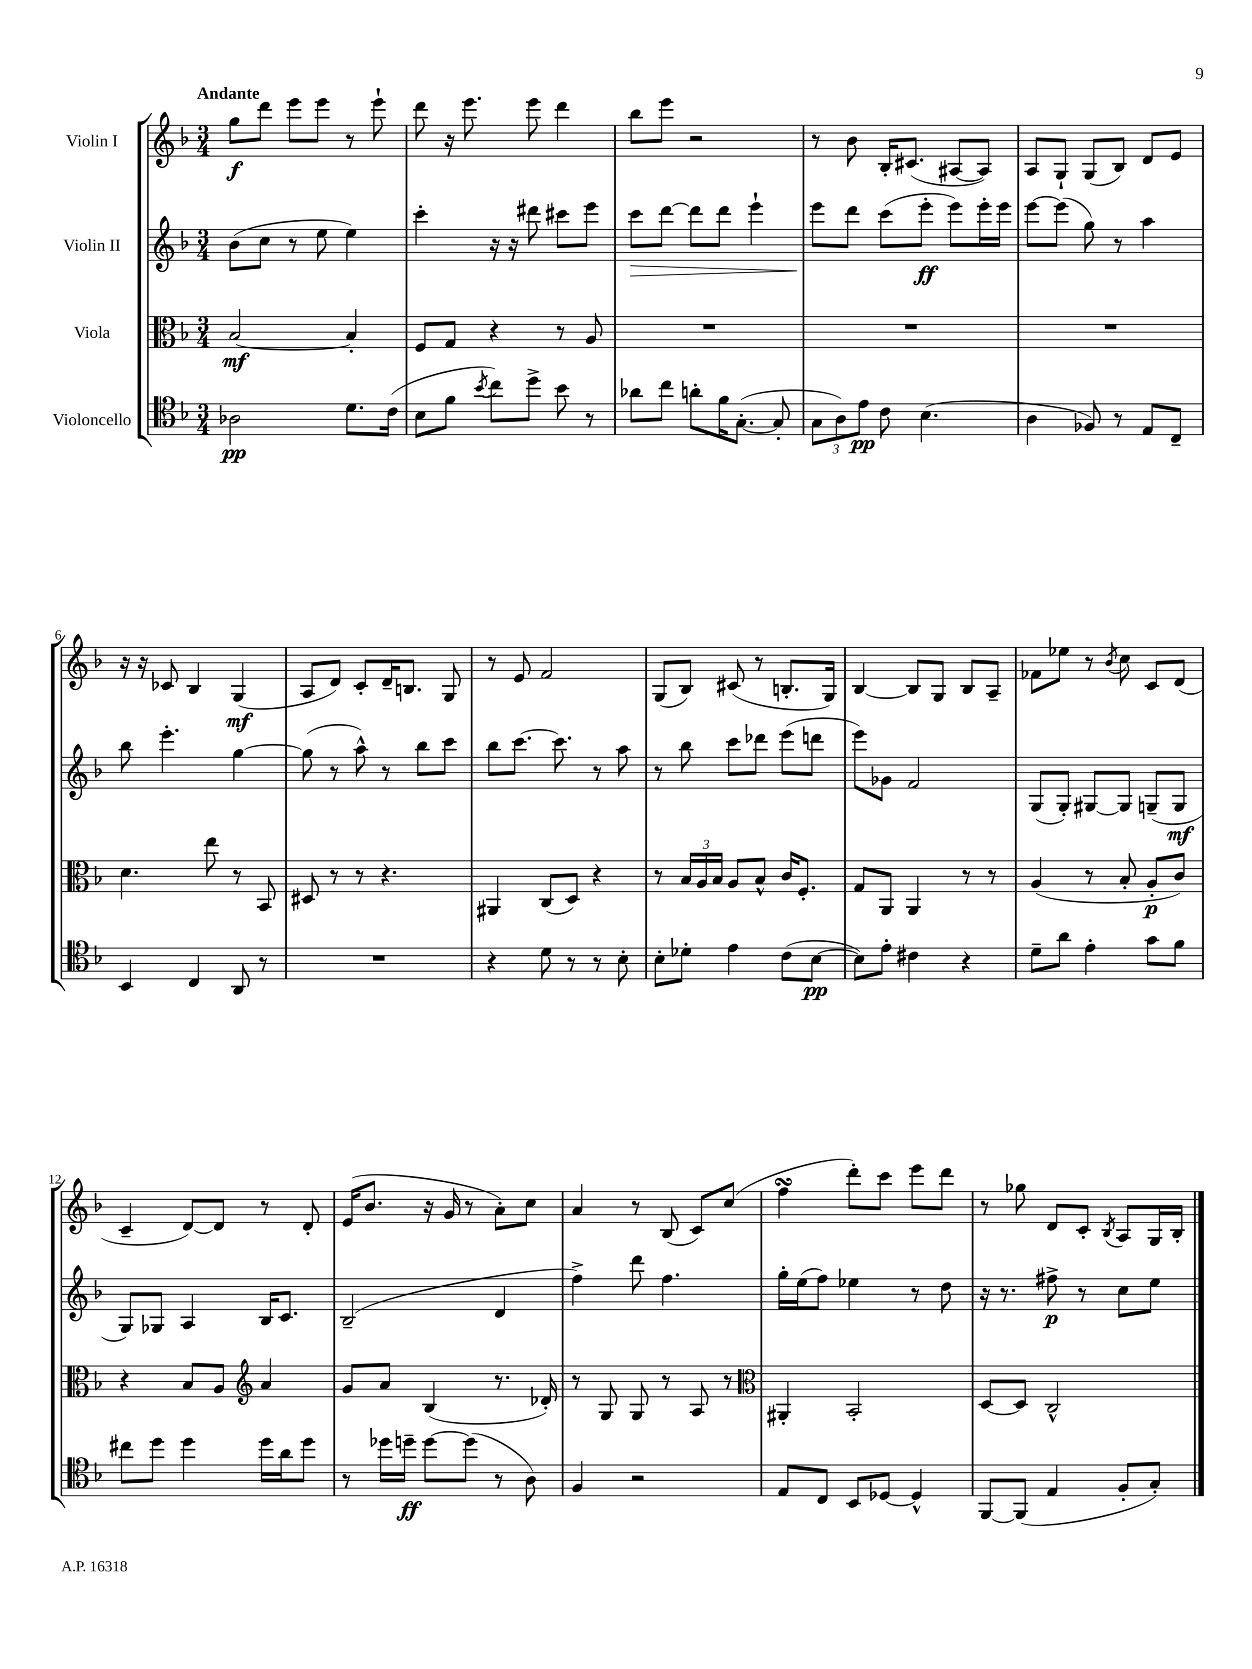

**kern	**kern	**kern	**kern
*staff4	*staff3	*staff2	*staff1
*clefC4	*clefC3	*clefG2	*clefG2
*k[b-]	*k[b-]	*k[b-]	*k[b-]
*M3/4	*M3/4	*M3/4	*M3/4
2A-	[2B-	(8b-	8gg
.	.	8cc	8ddd
.	.	8r	8eee
.	.	8ee	8eee
8.d	4B-']	4ee)	8r
.	.	.	8eee`
(16c	.	.	.
=	=	=	=
8B-	8F	4ccc'	8ddd
8f	8G	.	16r
.	.	.	8.eee
8qb-	.	.	.
8cc)	4r	16r	.
.	.	16r	.
8dd^	.	8ddd#	8eee
8b-	8r	8ccc#	4ddd
8r	8A	8eee	.
=	=	=	=
8a-	2.r	8ccc	8bb-
8cc	.	[8ddd	8eee
8a'	.	8ddd]	2r
16f	.	8ddd	.
([8.G'	.	.	.
.	.	4eee`	.
8G']	.	.	.
=	=	=	=
12G	2.r	8eee	8r
12A)	.	.	.
.	.	8ddd	8b-
12e	.	.	.
8c	.	(8ccc	16B-'
.	.	.	(8.c#
(4.B-	.	8eee'	.
.	.	8eee)	[8A#
.	.	16eee'	8A#])
.	.	16eee	.
=	=	=	=
4A	2.r	[8eee	8A
.	.	(8eee]	8G`
8F-)	.	8gg)	(8G
8r	.	8r	8B-)
8E	.	4aa	8d
8C~	.	.	8e
=	=	=	=
4BB-	4.d	8bb-	16r
.	.	.	16r
.	.	4.eee'	8c-
4C	.	.	4B-
.	8ee	.	.
8AA	8r	[4gg	(4G
8r	8BB-	.	.
=	=	=	=
2.r	8D#	(8gg]	8A
.	8r	8r	8d)
.	8r	8aa^^)	8c'
.	4.r	8r	16d~
.	.	.	8.B
.	.	8bb-	.
.	.	8ccc	8G
=	=	=	=
4r	4AA#	8bb-	8r
.	.	[8.ccc	8e
8d	(8C	.	2f
.	.	8.ccc]	.
8r	8D)	.	.
8r	4r	8r	.
8B-'	.	8aa	.
=	=	=	=
8B-'	8r	8r	(8G
8d-'	24B-	8bb-	8B-)
.	24A	.	.
.	24B-	.	.
4e	8A	8ccc	(8c#
.	8B-^^	8ddd-	8r
(8c	16c	(8eee	8.B'
.	8.F'	.	.
[8B-	.	8ddd	.
.	.	.	16G)
=	=	=	=
8B-])	8G	8eee)	[4B-
8e'	8AA	8g-	.
4c#	4AA	2f	8B-]
.	.	.	8G
4r	8r	.	8B-
.	8r	.	8A~
=	=	=	=
8d~	(4A	(8G	8f-
8a	.	8G')	8ee-
4e'	8r	[8G#	8r
.	.	.	8qb-
.	8B-'	8G#]	8cc
8g	8A'	(8G~	8c
8f	8c)	8G	(8d
=	=	=	=
8cc#	4r	8G)	4c~
8dd	.	8G-	.
4dd	8B-	4A	[8d)
.	8A	.	8d]
*	*clefG2	*	*
16dd	4a	16B-	8r
16a	.	8.c	.
8dd	.	.	8d'
=	=	=	=
8r	8g	(2B-~	(16e
.	.	.	8.b-
16dd-	8a	.	.
16dd~	.	.	.
[8dd	(4B-	.	16r
.	.	.	16g
(8dd]	.	.	8r
8r	8.r	4d	8a')
8A)	.	.	8cc
.	16d-')	.	.
=	=	=	=
4F	8r	4ff^)	4a
.	8G	.	.
2r	8G	8ddd	8r
.	8r	4.ff	(8B-
.	8A	.	8c)
.	8r	.	(8cc
=	=	=	=
*	*clefC3	*	*
8E	4AA#'	16gg'	4ff
.	.	(16ee	.
8C	.	8ff)	.
8BB-	2BB-'	4ee-	8ddd')
[8D-	.	.	8ccc
4D-^^]	.	8r	8eee
.	.	8dd	8ddd
=	=	=	=
[8FF	[8D	16r	8r
.	.	8.r	.
(8FF]	8D]	.	8gg-
4E	2C^^	8ff#^	8d
.	.	8r	8c'
.	.	.	8qB-
8F'	.	8cc	8A
8G')	.	8ee	16G
.	.	.	16B-'
==	==	==	==
*-	*-	*-	*-
